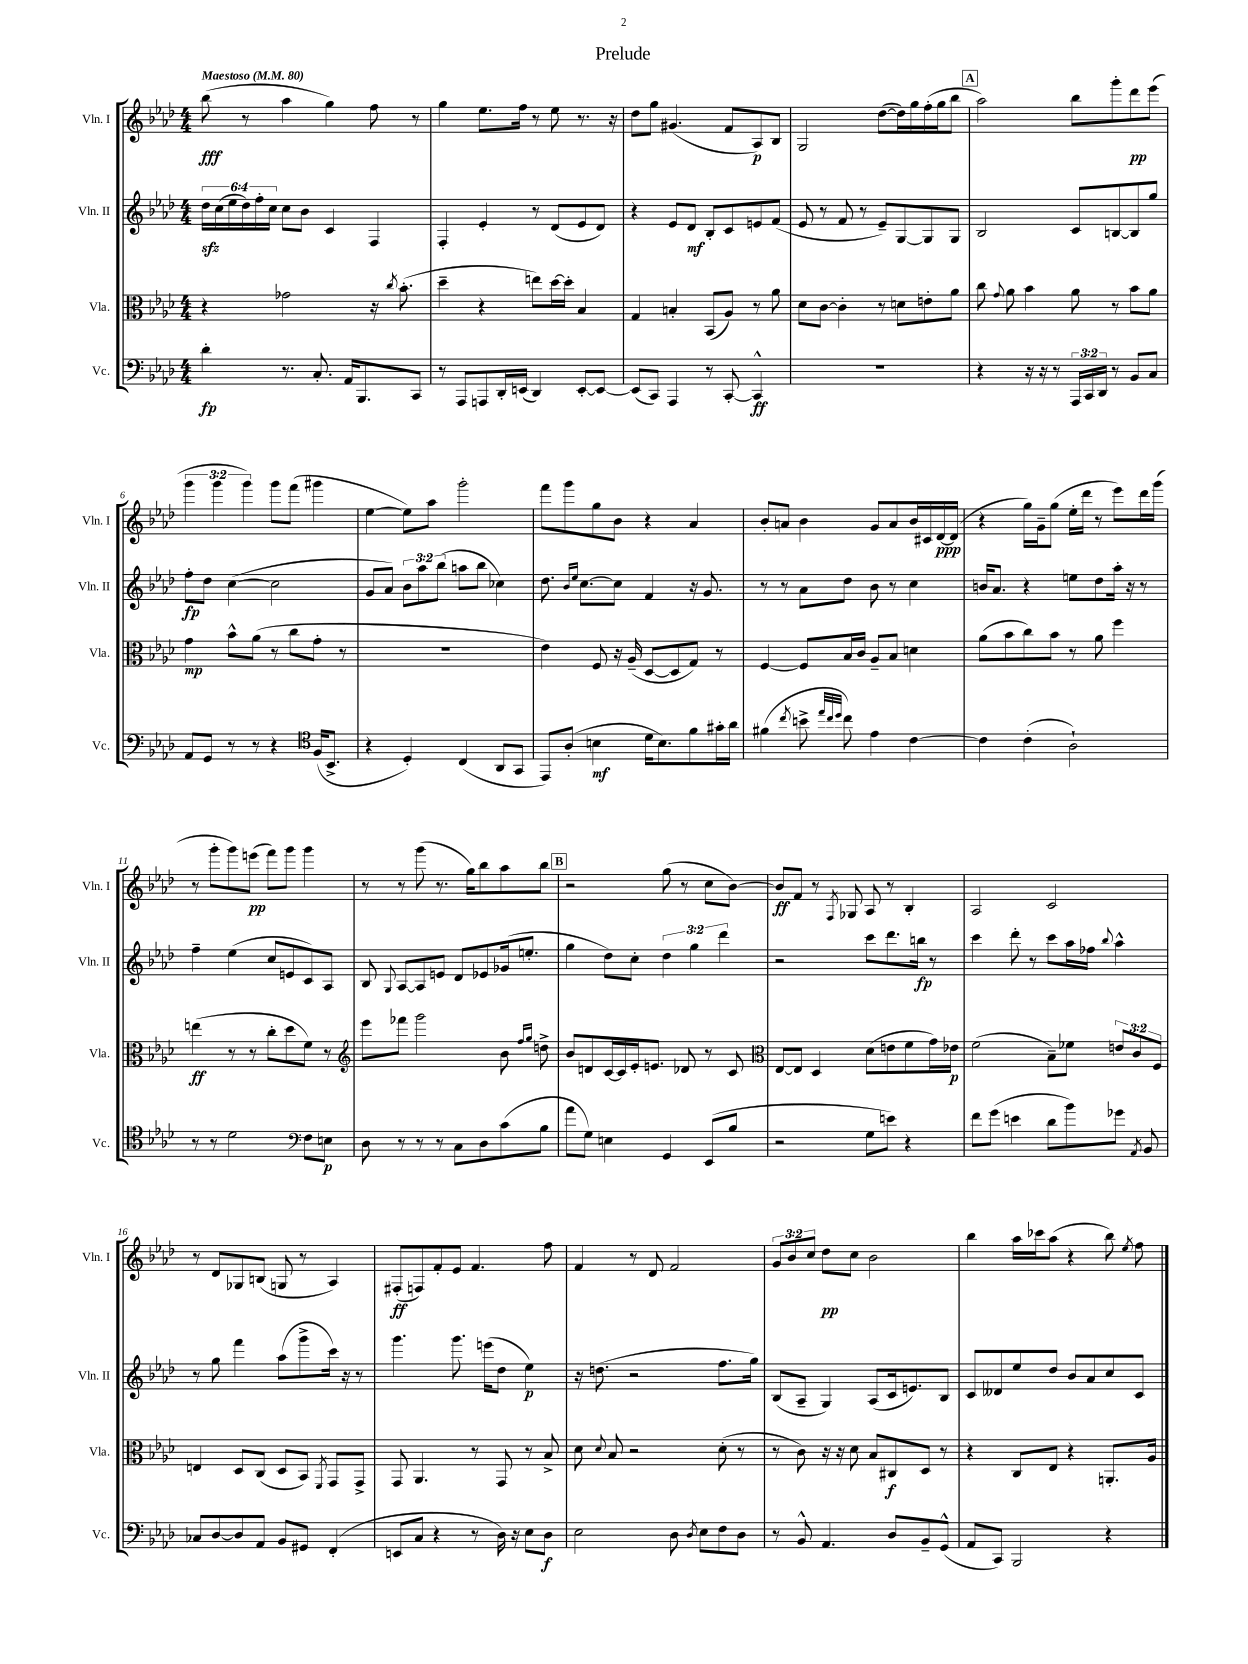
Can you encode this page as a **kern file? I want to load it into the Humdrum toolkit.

**kern	**dynam	**kern	**dynam	**kern	**dynam	**kern	**dynam
*part4	*part4	*part3	*part3	*part2	*part2	*part1	*part1
*staff4	*staff4	*staff3	*staff3	*staff2	*staff2	*staff1	*staff1
*I"Vc.	*	*I"Vla.	*	*I"Vln. II	*	*I"Vln. I	*
*I'Vc.	*	*I'Vla.	*	*I'Vln. II	*	*I'Vln. I	*
*clefF4	*	*clefC3	*	*clefG2	*	*clefG2	*
*k[b-e-a-d-]	*	*k[b-e-a-d-]	*	*k[b-e-a-d-]	*	*k[b-e-a-d-]	*
*M4/4	*	*M4/4	*	*M4/4	*	*M4/4	*
*MM80	*	*MM80	*	*MM80	*	*MM80	*
=1	=1	=1	=1	=1	=1	=1	=1
!	!	!	!	!	!	!LO:TX:a:B:t=Maestoso	!
4d-'\	fp	4r	.	24dd-zz\LL	.	(8bb-\	fff
.	.	.	.	(24cc\	.	.	.
.	.	.	.	24ee-\	.	.	.
.	.	.	.	24dd-\)	.	8r	.
.	.	.	.	24ff'\	.	.	.
.	.	.	.	24cc\JJ	.	.	.
8.r	.	2g-X\	.	8cc\L	.	4aa-\	.
.	.	.	.	8b-\J	.	.	.
8.C'/	.	.	.	.	.	.	.
.	.	.	.	4c/	.	4gg\)	.
16AA-/KL	.	.	.	.	.	.	.
8.BBB-/	.	.	.	.	.	.	.
.	.	16r	.	4F/	.	8ff\	.
.	.	8qcc/	.	.	.	.	.
.	.	(8.b-'\	.	.	.	.	.
8CC/J	.	.	.	.	.	8r	.
=2	=2	=2	=2	=2	=2	=2	=2
8r	.	4dd-~\	.	4F'/	.	4gg\	.
8AAA-/L	.	.	.	.	.	.	.
8AAAn/	.	4r	.	4e-'/	.	8.ee-\L	.
16DD-'/L	.	.	.	.	.	.	.
(16EEn/JJ	.	.	.	.	.	16ff\Jk	.
4DD-/)	.	8een\L)	.	8r	.	8r	.
.	.	[16dd-\L	.	(8d-/L	.	8ee-\	.
.	.	16dd-'\JJ]	.	.	.	.	.
[8EE'/L	.	4B-/	.	8e-/	.	8.r	.
8EE/J_	.	.	.	8d-/J)	.	.	.
.	.	.	.	.	.	16r	.
=3	=3	=3	=3	=3	=3	=3	=3
(8EE/L]	.	4G/	.	4r	.	8dd-\L	.
8CC/J)	.	.	.	.	.	8gg\J	.
4AAA-/	.	4Bn'/	.	8e-/L	.	(4.g#X/	.
.	.	.	.	8d-/J	mf	.	.
8r	.	(8BB-/L	.	8B-'/L	.	.	.
[8CC'/	.	8A-/J)	.	8c/	.	8f/L	.
4CC^^/]	ff	8r	.	8en/	.	8A-/)	p
.	.	8a-\	.	(8f/J	.	8B-/J	.
=4	=4	=4	=4	=4	=4	=4	=4
1r	.	8d-\L	.	8e-/	.	2G/	.
.	.	[8c\J	.	8r	.	.	.
.	.	4c'\]	.	8f/	.	.	.
.	.	.	.	8r	.	.	.
.	.	8r	.	8e-~/L)	.	([8dd-\L	.
.	.	8dn\L	.	[8G/	.	16dd-\L])	.
.	.	.	.	.	.	16gg\	.
.	.	8en'\	.	8G/]	.	(16ff'\	.
.	.	.	.	.	.	16gg\J	.
.	.	8a-\J	.	8G/J	.	8bb-\J	.
!!LO:REH:place=s1:t=A
=5	=5	=5	=5	=5	=5	=5	=5
4r	.	8cc\	.	2B-/	.	2aa-\)	.
.	.	8qqg/	.	.	.	.	.
.	.	8a-\	.	.	.	.	.
16r	.	4b-\	.	.	.	.	.
16r	.	.	.	.	.	.	.
8r	.	.	.	.	.	.	.
24AAA-/LL	.	8a-\	.	8c/L	.	8bb-\L	.
24CC/	.	.	.	.	.	.	.
24DD-/JJ	.	.	.	.	.	.	.
8r	.	8r	.	[8Bn/	.	8ggg'\	.
8BB-/L	.	8b-\L	.	8B/]	.	8ddd-\	pp
8C/J	.	8a-\J	.	8gg/J	.	(8eee-\J	.
!!LO:LB:g=z
=6	=6	=6	=6	=6	=6	=6	=6
8AA-/L	.	4g\	mp	8ff'\L	fp	6ggg\	.
8GG/J	.	.	.	8dd-\J	.	.	.
.	.	.	.	.	.	6ggg\	.
8r	.	8b-^^\L	.	([4cc\	.	.	.
.	.	.	.	.	.	6ggg\)	.
8r	.	(8a-\J	.	.	.	.	.
4r	.	8r	.	2cc\]	.	8ggg\L	.
.	.	8cc\L	.	.	.	(8fff\J	.
*clefC4	*	*	*	*	*	*	*
(16F/KL	.	8g'\J	.	.	.	4ggg#X\	.
8.BB-^/J	.	.	.	.	.	.	.
.	.	8r	.	.	.	.	.
=7	=7	=7	=7	=7	=7	=7	=7
4r	.	1r	.	8g/L	.	[4ee-\	.
.	.	.	.	8a-/J)	.	.	.
4D-'/)	.	.	.	12b-\L	.	8ee-\L])	.
.	.	.	.	12aa-\	.	.	.
.	.	.	.	.	.	8aa-\J	.
.	.	.	.	(12bb-\J	.	.	.
(4C/	.	.	.	8aan\L	.	2ggg'\	.
.	.	.	.	8bb-\J	.	.	.
8AA-/L	.	.	.	4cc-X\)	.	.	.
8GG/J	.	.	.	.	.	.	.
=8	=8	=8	=8	=8	=8	=8	=8
8EE-/L)	.	4e-\)	.	8.dd-\	.	8fff\L	.
(8A-'/J	.	.	.	.	.	8ggg\	.
.	.	.	.	16qqb-/LL	.	.	.
.	.	.	.	16qqee-/JJ	.	.	.
.	.	.	.	[8.cc\L	.	.	.
4Bn\	mf	8F/	.	.	.	8gg\	.
.	.	16r	.	8cc\J]	.	8b-\J	.
.	.	(16A-~/	.	.	.	.	.
16d-\KL	.	[8D-/L	.	4f/	.	4r	.
8.B\)	.	.	.	.	.	.	.
.	.	8D-/]	.	.	.	.	.
8f\	.	8G/J)	.	16r	.	4a-/	.
.	.	.	.	8.g/	.	.	.
16g#X'\L	.	8r	.	.	.	.	.
16a-\JJ	.	.	.	.	.	.	.
=9	=9	=9	=9	=9	=9	=9	=9
(4f#X\	.	[4F/	.	8r	.	8b-'/L	.
.	.	.	.	8r	.	8an/J	.
8qcc/	.	.	.	.	.	.	.
8bn^\	.	8F/L]	.	8a-\L	.	4b-\	.
32qqee-/LLL	.	.	.	.	.	.	.
32qqcc/	.	.	.	.	.	.	.
32qqdd-/JJJ	.	.	.	.	.	.	.
8cc\)	.	16B-/L	.	8dd-\J	.	.	.
.	.	16c/JJ	.	.	.	.	.
4e-\	.	8A-~/L	.	8b-\	.	8g/L	.
.	.	8B-/J	.	8r	.	8a/	.
[4c\	.	4dn\	.	4cc\	.	16b-/L	.
.	.	.	.	.	.	16c#X/	.
.	.	.	.	.	.	[16d-/	ppp
.	.	.	.	.	.	(16d-/JJ]	.
=10	=10	=10	=10	=10	=10	=10	=10
4c\]	.	(8a-\L	.	16bn/KL	.	4r	.
.	.	.	.	8.a-/J	.	.	.
.	.	8b-\	.	.	.	.	.
(4c'\	.	8cc\)	.	4r	.	16gg\LL)	.
.	.	.	.	.	.	16g~\J	.
.	.	8b-\J	.	.	.	(8gg\J	.
2A-`\)	.	8r	.	8een\L	.	16ee-'\LL	.
.	.	.	.	.	.	16ddd-\JJ	.
.	.	8a-\	.	8dd-\	.	8r	.
.	.	4ff\	.	16aa-'\Jk	.	8eee-\L)	.
.	.	.	.	16r	.	.	.
.	.	.	.	8r	.	16ddd-\L	.
.	.	.	.	.	.	(16ggg\JJ	.
!!LO:LB:g=z
=11	=11	=11	=11	=11	=11	=11	=11
8r	.	(4een\	ff	4ff~\	.	8r	.
8r	.	.	.	.	.	8ggg'\L	.
2d-\	.	8r	.	(4ee-\	.	8ggg\)	.
.	.	8r	.	.	.	(8eeen\J	pp
.	.	8cc'\L	.	8cc/L	.	8fff\L)	.
.	.	8dd-\	.	8en/	.	8ggg\J	.
*clefF4	*	*	*	*	*	*	*
8F\L	.	8f\J)	.	8c/)	.	4ggg\	.
8En\J	p	8r	.	8A-/J	.	.	.
=12	=12	=12	=12	=12	=12	=12	=12
*	*	*clefG2	*	*	*	*	*
8D-\	.	8eee-\L	.	8B-/	.	8r	.
.	.	.	.	8qqG/	.	.	.
8r	.	8fff-X\J	.	[8A-/L	.	8r	.
8r	.	2ggg\	.	8A-/]	.	(8ggg\	.
8r	.	.	.	8en/J	.	8.r	.
8C\L	.	.	.	8d-/L	.	.	.
.	.	.	.	.	.	16gg\KL)	.
8D-\	.	.	.	8e-X/	.	8bb-\	.
(8c\	.	8b-\	.	(16g-X/k	.	8aa-\	.
.	.	.	.	8.een'/J	.	.	.
.	.	16qqff/LL	.	.	.	.	.
.	.	16qqgg/JJ	.	.	.	.	.
8B-\J	.	8ddn^\	.	.	.	8bb-\J	.
!!LO:REH:place=s1:t=B
=13	=13	=13	=13	=13	=13	=13	=13
8a-\L	.	8b-/L	.	4gg\	.	2r	.
8G\J)	.	8dn/	.	.	.	.	.
4En\	.	[16c/L	.	8dd-\L)	.	.	.
.	.	16c/]	.	.	.	.	.
.	.	16e-'/J	.	8cc'\J	.	.	.
.	.	8.en/J	.	.	.	.	.
4GG/	.	.	.	6dd-\	.	(8gg\	.
.	.	8d-X/	.	.	.	8r	.
.	.	.	.	6gg\	.	.	.
(8EE-/L	.	8r	.	.	.	8cc\L	.
.	.	.	.	6ddd-\	.	.	.
8B-/J	.	8c/	.	.	.	[8b-\J)	.
=14	=14	=14	=14	=14	=14	=14	=14
*	*	*clefC3	*	*	*	*	*
2r	.	[8E-/L	.	2r	.	8b-/L]	ff
.	.	8E-/J]	.	.	.	8f/J	.
.	.	4D-/	.	.	.	8r	.
.	.	.	.	.	.	8qF/	.
.	.	.	.	.	.	8G-X/	.
8G\L	.	(8d-\L	.	8ccc\L	.	8A-/	.
8en\J)	.	8en\	.	8.ddd-\	.	8r	.
4r	.	8f\	.	.	.	4B-'/	.
.	.	.	.	16bbn\Jk	fp	.	.
.	.	16g\L)	.	8r	.	.	.
.	.	16e-X\JJ	p	.	.	.	.
=15	=15	=15	=15	=15	=15	=15	=15
8f\L	.	(2f\	.	4ccc\	.	2A-/	.
(8g\J	.	.	.	.	.	.	.
4en\	.	.	.	8ddd-'\	.	.	.
.	.	.	.	8r	.	.	.
8d-\L	.	8B-~\L)	.	8ccc\L	.	2c/	.
8b-\)	.	8f-X\J	.	16aa-\L	.	.	.
.	.	.	.	16ff-X\JJ	.	.	.
.	.	.	.	8qqbb-/	.	.	.
8g-X\J	.	12en/L	.	4aa-^^\	.	.	.
.	.	12c/	.	.	.	.	.
8qAA-/	.	.	.	.	.	.	.
8BB-/	.	.	.	.	.	.	.
.	.	12F/J	.	.	.	.	.
!!LO:LB:g=z
=16	=16	=16	=16	=16	=16	=16	=16
8C-X/L	.	4En/	.	8r	.	8r	.
[8D-/	.	.	.	8gg\	.	8d-/L	.
8D-/]	.	8D-/L	.	4fff\	.	8G-X/	.
8AA-/J	.	(8C/J	.	.	.	(8Bn/J	.
8BB-/L	.	8D-/L	.	(8aa-\L	.	8Gn/	.
8GG#X/J	.	8BB-/J)	.	8ggg^\	.	8r	.
.	.	8qFF/	.	.	.	.	.
(4FF'/	.	8GG/L	.	16ccc\Jk)	.	4A-/)	.
.	.	.	.	16r	.	.	.
.	.	8GG^/J	.	8r	.	.	.
=17	=17	=17	=17	=17	=17	=17	=17
8EEn/L	.	8GG/	.	4.ggg\	.	(8F#X'/L	ff
8C/J	.	4.AA-/	.	.	.	8Fn/)	.
4r	.	.	.	.	.	8f'/	.
.	.	.	.	8.ggg\	.	8e-/J	.
8r	.	8r	.	.	.	4.f/	.
.	.	.	.	(16eeen\KL	.	.	.
16D-\)	.	8GG/	.	8dd-\J	.	.	.
16r	.	.	.	.	.	.	.
8E-\L	.	8r	.	4ee-\)	p	.	.
8D-\J	f	8B-^/	.	.	.	8ff\	.
=18	=18	=18	=18	=18	=18	=18	=18
2E-\	.	8d-\	.	16r	.	4f/	.
.	.	.	.	(8.ddn\	.	.	.
.	.	8qqd-/	.	.	.	.	.
.	.	8B-/	.	.	.	.	.
.	.	2r	.	2r	.	8r	.
.	.	.	.	.	.	8d-/	.
8D-\	.	.	.	.	.	2f/	.
8qD-/	.	.	.	.	.	.	.
8E-\L	.	.	.	.	.	.	.
8F\	.	(8d-'\	.	8.ff\L	.	.	.
8D-\J	.	8r	.	.	.	.	.
.	.	.	.	16gg\Jk)	.	.	.
=19	=19	=19	=19	=19	=19	=19	=19
8r	.	8r	.	(8B-/L	.	12g/L	.
.	.	.	.	.	.	12b-/	.
8BB-^^/	.	8c\)	.	8A-~/J	.	.	.
.	.	.	.	.	.	12cc/J	.
4.AA-/	.	16r	.	4G/)	.	8dd-\L	pp
.	.	16r	.	.	.	.	.
.	.	8d-\	.	.	.	8cc\J	.
.	.	8B-/L	.	(8A-/L	.	2b-\	.
8D-/L	.	8C#X/	f	16c/k	.	.	.
.	.	.	.	8.en/)	.	.	.
8BB-~/	.	8D-/J	.	.	.	.	.
(8GG^^/J	.	8r	.	8B-/J	.	.	.
=20	=20	=20	=20	=20	=20	=20	=20
8AA-/L	.	4r	.	8c/L	.	4bb-\	.
8CC/J)	.	.	.	8d--X/	.	.	.
2BBB-/	.	8C/L	.	8ee-/	.	16aa-\LL	.
.	.	.	.	.	.	16ccc-X\J	.
.	.	8E-/J	.	8dd-/J	.	(8aa-\J	.
.	.	4r	.	8b-/L	.	4r	.
.	.	.	.	8a-/	.	.	.
4r	.	8.AAn'/L	.	8cc/	.	8bb-\)	.
.	.	.	.	.	.	8qee-/	.
.	.	.	.	8c/J	.	8ff\	.
.	.	16A-/Jk	.	.	.	.	.
==	==	==	==	==	==	==	==
*-	*-	*-	*-	*-	*-	*-	*-
